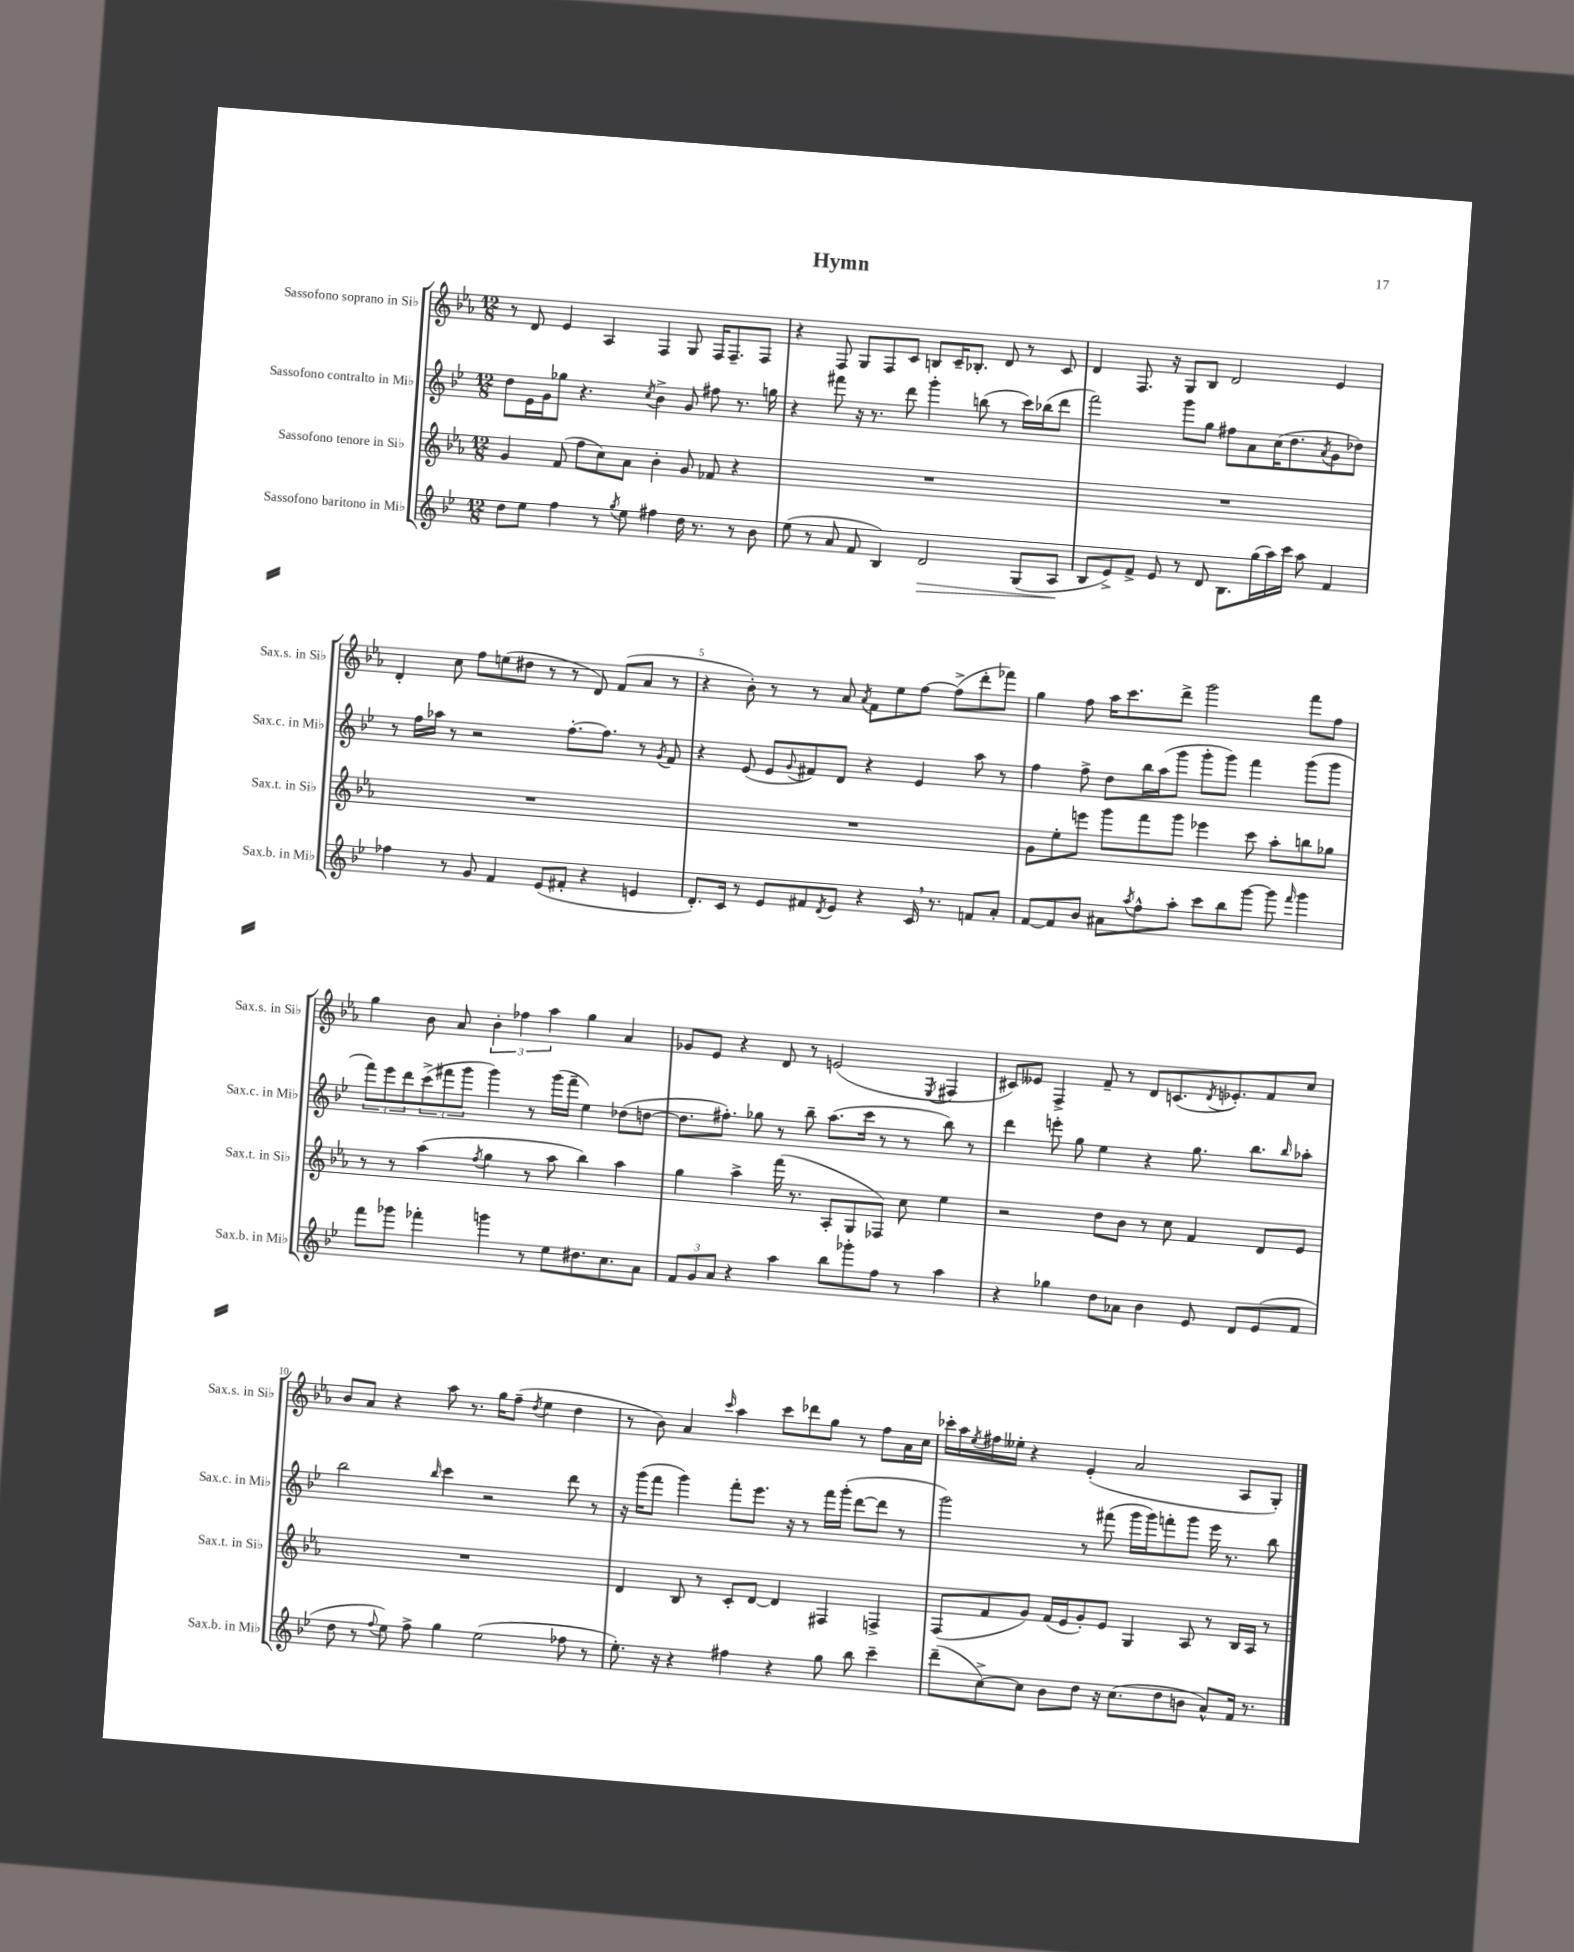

**kern	**kern	**kern	**kern
*staff4	*staff3	*staff2	*staff1
*clefG2	*clefG2	*clefG2	*clefG2
*k[b-e-]	*k[b-e-a-]	*k[b-e-]	*k[b-e-a-]
*M12/8	*M12/8	*M12/8	*M12/8
8dd	4g	8dd	8r
8ee-	.	16e-	8d
.	.	16g	.
4ff	(8f	8gg-	4e-
.	8ff	4.r	.
8r	8cc)	.	4A-
8qgg	.	.	.
8ee-	8a-	.	.
.	.	8qcc	.
4ff#	4b-'	4b-^	4F
16dd	8g	8g	8G
8.r	.	.	.
.	8f-	8ff#	16F
.	.	.	8.F~
8r	4r	8.r	.
8b-	.	.	8F
.	.	16gg	.
=	=	=	=
(8ee-	1.r	4r	4r
8r	.	.	.
8a	.	8fff#	8F
8f	.	16r	8G
.	.	8.r	.
4B-)	.	.	8F
.	.	8ddd	8c
2d	.	4ggg'	8B
.	.	.	16c~
.	.	.	8.B-'
.	.	(8bb	.
.	.	8r	8d
(8G	.	16ccc)	8r
.	.	(16bb-	.
8A	.	8ddd	8c
=	=	=	=
8B-	1.r	2fff)	4d
8e-^)	.	.	.
8f^	.	.	8.F
8e-	.	.	.
.	.	.	16r
8r	.	8ggg	8G
8d	.	8gg	8B-
8.B-	.	8ff#	2d
.	.	8a	.
(16gg	.	.	.
16aa)	.	(16cc	.
16ccc	.	8.dd	.
8aa	.	.	.
.	.	8qa	.
4f	.	8g	4e-
.	.	8dd-)	.
=	=	=	=
4ff-	1.r	8r	4d'
.	.	16ff	.
.	.	16aa-	.
8r	.	8r	8cc
8g	.	2r	8ff
4f	.	.	(8ee
.	.	.	8dd#
(8e-	.	.	8r
8f#'	.	[8.ff'	8r
4r	.	.	8d)
.	.	8.ff]	.
.	.	.	(8f
4e	.	8r	8a-
.	.	8qg	.
.	.	8f	8r
=	=	=	=
8.d')	1.r	4r	4r
16c	.	.	.
8r	.	(8e-	8b-')
8e-	.	8e-	8r
.	.	8qqg	.
8f#	.	8f#)	8r
8qd	.	.	.
8e-	.	8d	8a-
.	.	.	8qa-
4r	.	4r	8f
.	.	.	8ee-
16c	.	4e-	[8ff
8.r	.	.	.
.	.	.	(8ff^]
8f	.	8aa	8ddd'
8a'	.	8r	8fff-)
=	=	=	=
[8f	8g	4ff	4gg
8f]	8ee-'	.	.
8b-	8eee	8ff^	8ff
8a#	8ggg	8dd	16aa-
.	.	.	8.ccc
8qaa	.	.	.
8ff^^	8fff	16bb-	.
.	.	(16aa	.
8aa'	8ggg	8ggg	8ddd^
8ccc	4eee-	8ggg'	2ggg
8bb-	.	8ggg)	.
[8ggg	8ccc	4fff	.
8ggg]	8aa-'	.	.
16qqfff	.	.	.
4ggg	8bb	(8ggg	8fff
.	8gg-	8ggg	8ff
=	=	=	=
8fff	8r	12fff)	4gg
.	.	12eee-	.
8ggg-	8r	.	.
.	.	12ddd	.
4fff-'	(4aa-	(12ccc^	8b-
.	.	12fff#	.
.	.	.	8a-
.	.	12ggg	.
.	8qff	.	.
4ggg	4gg	4ggg)	6b-'
.	.	.	6ff-
8r	8r	8r	.
.	.	.	6aa-
8ee-	8aa-	(16ggg	.
.	.	16fff#~	.
8.dd#	4bb-)	4ee-)	4gg
8.cc	.	.	.
.	4aa-	(8dd-	4a-
8a	.	[8dd	.
=	=	=	=
12f	4gg	8.dd]	8g-
12g	.	.	.
.	.	.	8e-
12a	.	.	.
.	.	8.ff#')	.
4r	4aa-^	.	4r
.	.	8gg-	.
4aa	(16fff	8r	8d
.	8.r	.	.
.	.	8bb-~	8r
8bb-	8A-'	(8.aa	(2e
8ggg-'	8G	.	.
.	.	16ccc	.
8ff	8F-)	8r	.
8r	8cc	8r	.
.	.	.	8qE-
4aa	4ee-	8bb-)	4F#
.	.	8r	.
=	=	=	=
4r	2r	4ddd	8c#)
.	.	.	8e--
4gg-	.	8eee'	4F^
.	.	8gg	.
8dd	8dd	4ee-	8f~
8a-	8b-	.	8r
4b-	8r	4r	8d
.	8cc	.	(8.c
8e-	4f	8.gg	.
.	.	.	8qd
.	.	.	8.e-')
8d	.	.	.
.	.	8.bb-	.
(8e-	8d	.	8f
.	.	16qqbb-	.
8f	8e-	8aa-'	8cc
=	=	=	=
8dd	1.r	2bb-	8b-
8r	.	.	8a-
8qqff	.	.	.
8ee-)	.	.	4r
8ff^	.	.	.
.	.	16qqbb-	.
4gg	.	4ccc	8aa-
.	.	.	8.r
(2ee-	.	2r	.
.	.	.	16gg
.	.	.	(8ff~
.	.	.	8qdd
.	.	.	4ee-
8ff-	.	8ddd	4dd
8r	.	8r	.
=	=	=	=
8.ee-')	4d	16r	8r
.	.	(16ggg	.
.	.	8fff	8b-)
16r	.	.	.
4r	8B-	4ggg)	4a-
.	8r	.	.
.	.	.	16qqccc
4ff#	8c'	8fff'	4aa-
.	[8d	8.eee-	.
4r	4d]	.	8ccc
.	.	16r	.
.	.	8r	8ddd-
8gg	4F#	16fff	8gg
.	.	(16ggg'	.
8bb-	.	[8ddd	8r
4ccc~	4F^	8ddd]	8ff
.	.	8r	16a-
.	.	.	16cc
=	=	=	=
(8ddd~	(8F	2ggg)	16ccc-'
.	.	.	16aa-
.	.	.	8qee-
[8cc^)	8f	.	16ff#
.	.	.	16ee--'
8cc]	8g)	.	4r
8b-	(16f	.	.
.	16e-	.	.
8dd	8g')	8r	(4e-'
16r	8e-	(8fff#	.
(8.cc	.	.	.
.	4G	16ggg	2a-
.	.	16ggg)	.
8dd	.	8fff'	.
8b	8A-	8ggg	.
8a^^)	8r	16eee-	.
.	.	8.r	.
16f	16B-	.	8A-
8.r	16A-	.	.
.	8r	8bb-	8G')
==	==	==	==
*-	*-	*-	*-
